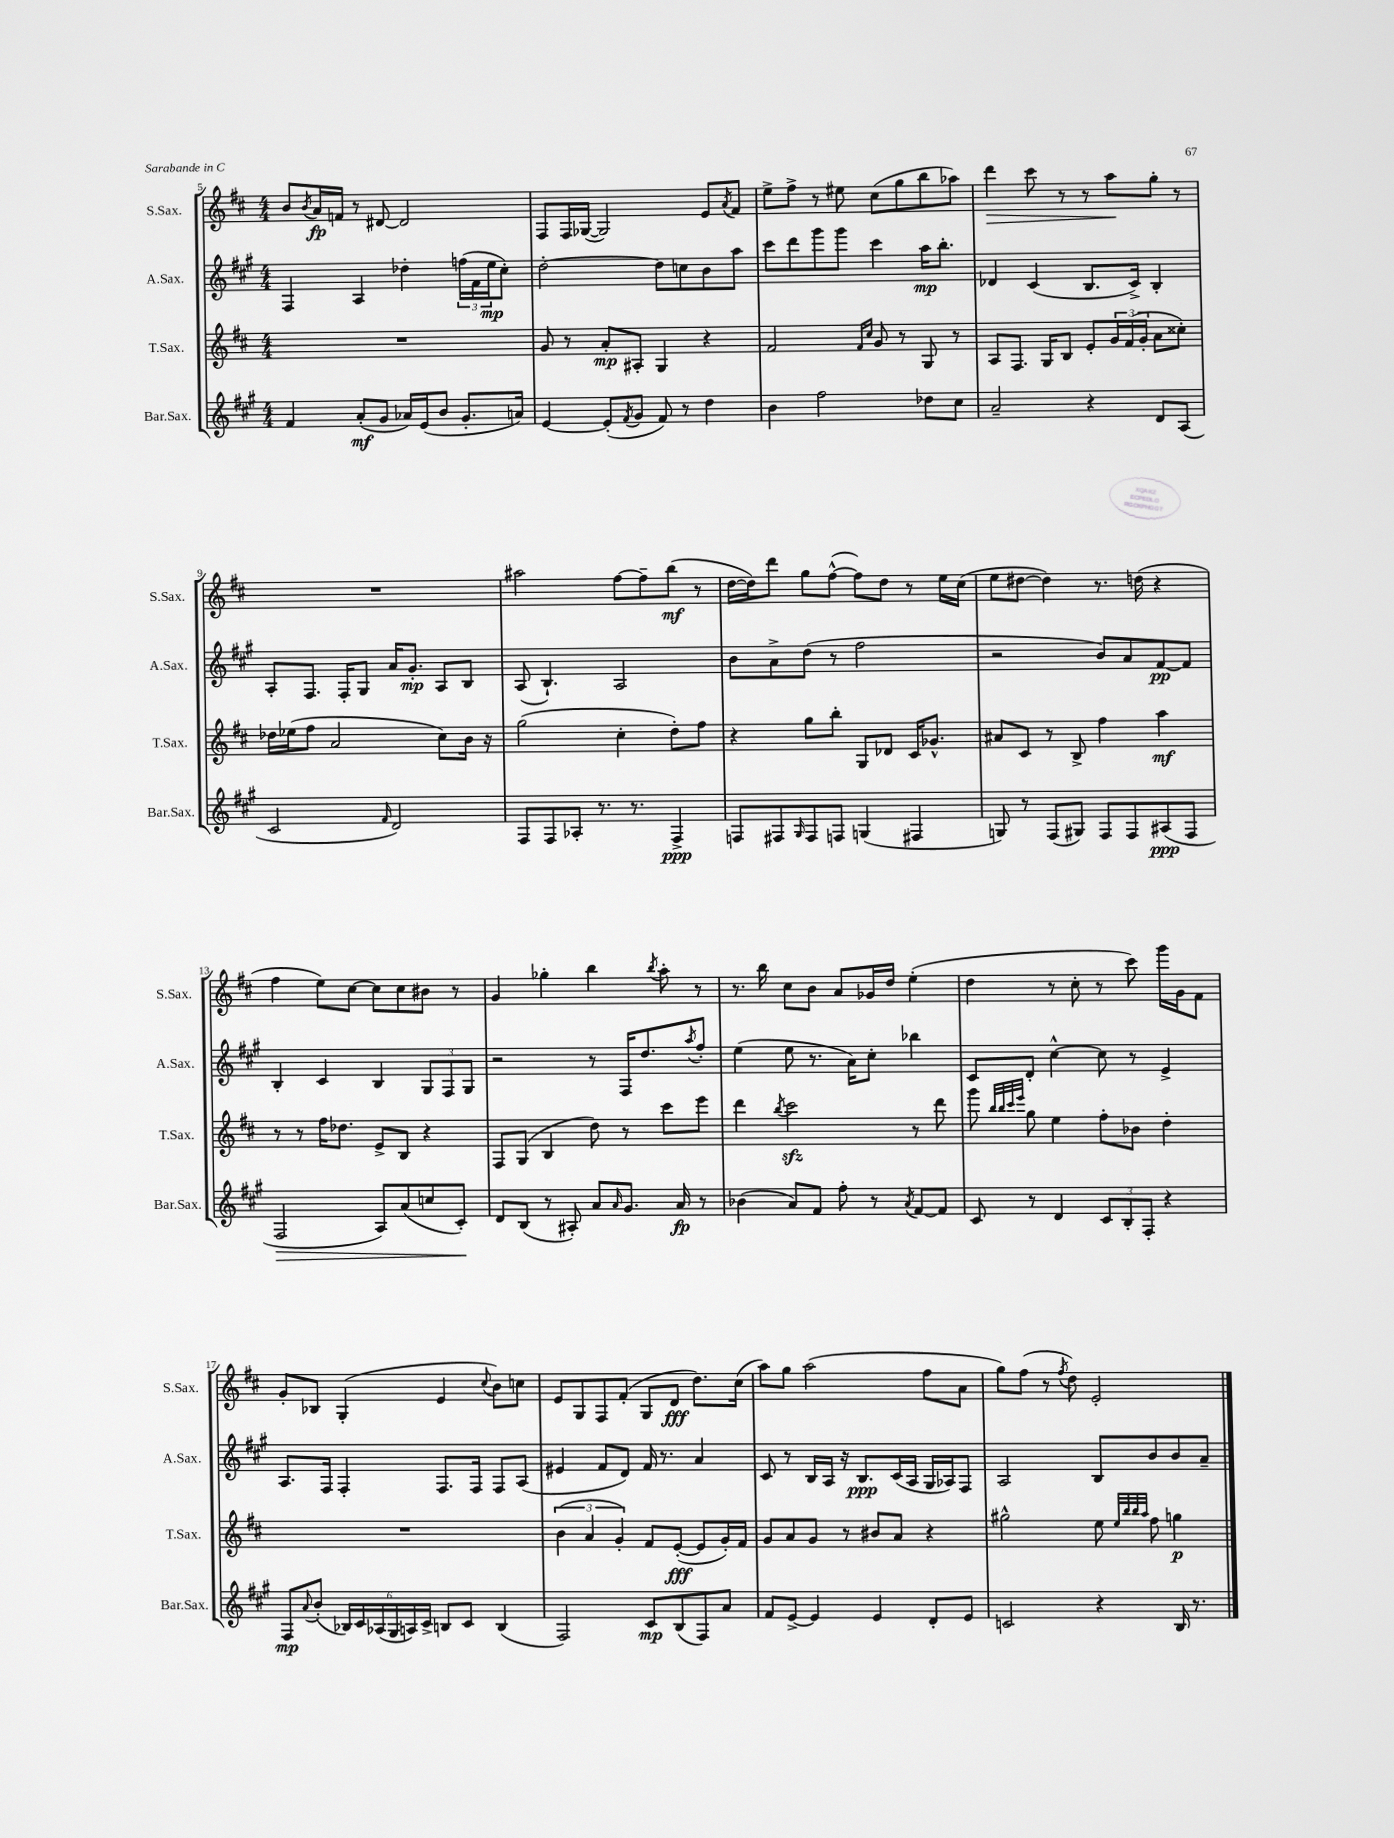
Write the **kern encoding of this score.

**kern	**kern	**kern	**kern
*staff4	*staff3	*staff2	*staff1
*clefG2	*clefG2	*clefG2	*clefG2
*k[f#c#g#]	*k[f#c#]	*k[f#c#g#]	*k[f#c#]
*M4/4	*M4/4	*M4/4	*M4/4
4f#	1r	4F#	8b
.	.	.	8qb
.	.	.	16a
.	.	.	16f
(8a'	.	4A	8r
8g#	.	.	[8d#
16a-)	.	4dd-'	2d#]
(16e	.	.	.
8b	.	.	.
8.g#'	.	(24ff	.
.	.	24f#	.
.	.	24ee	.
.	.	8cc#')	.
16a)	.	.	.
=	=	=	=
[4e	8g	[2dd'	8F#
.	8r	.	16F#
.	.	.	([16G-
(8e']	8a'	.	2G-])
8qf#	.	.	.
8g#	8A#'	.	.
8f#)	4G	8dd]	.
8r	.	8cc	.
4dd	4r	8b	8e
.	.	.	8qa
.	.	8aa	8f#
=	=	=	=
4b	2f#	8ccc#	8ee^
.	.	8ddd	8ff#^
2ff#	.	8ggg#	8r
.	.	8ggg#	8ee#
.	16qqf#	.	.
.	16qqcc#	.	.
.	8g	4ccc#	(8cc#
.	8r	.	8gg
8dd-	8G	16aa	8bb
.	.	8.bb'	.
8cc#	8r	.	8aa-)
=	=	=	=
2a~	8A	4d-	4ddd
.	8.F#	.	.
.	.	(4c#	8ccc#
.	16G	.	.
.	8B	.	8r
4r	8e'	8.B	8r
.	24g	.	8aa
.	(24f#	.	.
.	.	16c#^)	.
.	24g'	.	.
8d	8a	4B'	8gg'
(8A	8cc##')	.	8r
=	=	=	=
2c#	16dd-	8A'	1r
.	(16ee-	.	.
.	8ff#	8.F#	.
.	2a	.	.
.	.	16F#'	.
.	.	8G#	.
16qqf#	.	.	.
2d)	.	16a	.
.	.	8.g#'	.
.	8cc#)	8A	.
.	16b	8B	.
.	16r	.	.
=	=	=	=
8F#	(2gg	(8A	2aa#
8F#	.	4.B`)	.
8A-'	.	.	.
8.r	.	.	.
.	4cc#'	2A	[8ff#
8.r	.	.	.
.	.	.	8ff#~]
4F#^	8dd')	.	(8bb
.	8ff#	.	8r
=	=	=	=
8F	4r	8b	[16dd
.	.	.	16dd])
8F#	.	8a^	8ddd
16qqG#	.	.	.
8F#	8gg	(8dd	8gg
8F	8bb'	8r	([8ff#^^
(4G	8G	2ff#	8ff#])
.	8d-	.	8dd
4F#	16c#	.	8r
.	8.g-^^	.	.
.	.	.	16ee
.	.	.	(16cc#
=	=	=	=
8G)	8a#	2r	8ee
8r	8c#	.	[8dd#
(8F#	8r	.	4dd#])
8G#)	8B^	.	.
8F#	4ff#	8b)	8.r
8F#	.	8a	.
.	.	.	(16dd
(8A#	4aa	[8f#	4r
8F#	.	8f#]	.
=	=	=	=
2F#	8r	4B'	4ff#
.	8r	.	.
.	16ff#	4c#	8ee)
.	8.dd-	.	.
.	.	.	[8cc#
8A)	8e^	4B	8cc#]
(8a	8B	.	8cc#
8cc	4r	12G#	8b#
.	.	12F#	.
8c#')	.	.	8r
.	.	12G#	.
=	=	=	=
8d	8F#	2r	4g
(8B	(8G	.	.
8r	4B	.	4gg-'
8A#')	.	.	.
8a	8dd)	8r	4bb
16qqa	.	.	.
8.g#	8r	16F#	.
.	.	8.dd	.
.	.	.	8qbb
.	8ccc#	.	8aa'
16a	.	.	.
.	.	8qaa	.
8r	8eee	8ff#'	8r
=	=	=	=
(4b-	4ddd	(4ee	8.r
.	.	.	16bb
.	8qbb	.	.
8a)	2ccc#	8ee	8cc#
8f#	.	8.r	8b
8ff#'	.	.	8a
.	.	16a)	.
8r	.	8cc#'	16g-
.	.	.	16dd
8qa	.	.	.
[8f#	8r	4bb-	(4ee'
8f#]	8ddd	.	.
=	=	=	=
8c#	8ggg	8c#	4dd
.	32qqbb	.	.
.	32qqbb	.	.
.	32qqccc#	.	.
.	32qqeee	.	.
8r	8gg	8d'	.
4d	4ee	[4cc#^^	8r
.	.	.	8cc#'
12c#	8ff#'	8cc#]	8r
12B'	.	.	.
.	8b-	8r	8ccc#)
12F#'	.	.	.
4r	4dd'	4e^	16ggg
.	.	.	16g
.	.	.	8f#
=	=	=	=
8F#	1r	8.A	8g'
8qqa	.	.	.
(8b'	.	.	8B-
.	.	16F#	.
24B-)	.	4F#'	(4G'
24c#	.	.	.
(24A-	.	.	.
24G#	.	.	.
24A)	.	.	.
24c#^	.	.	.
8B	.	8.F#	4e
8c#	.	.	.
.	.	16F#	.
.	.	.	8qqcc#
(4B	.	8F#	8b)
.	.	(8A	8cc
=	=	=	=
2F#)	(6b	4e#	8e
.	.	.	8G
.	6a	.	.
.	.	8f#	8F#
.	6g')	.	.
.	.	8d)	(8f#'
8c#	8f#	16f#	8G
.	.	8.r	.
(8B	([8e'	.	8d
8F#)	8e]	4a	8.dd)
8a	16g')	.	.
.	16f#	.	(16cc#
=	=	=	=
8f#	8g	8c#	8aa)
[8e^	8a	8r	8gg
4e]	8g	16B	(2aa
.	.	16A	.
.	8r	16r	.
.	.	8.B	.
4e	8b#	.	.
.	8a	(16c#	.
.	.	16A	.
8d'	4r	16G#	8ff#
.	.	16A-)	.
8e	.	8F#	8a
=	=	=	=
2c	2gg#^^	2A	8gg)
.	.	.	(8ff#
.	.	.	8r
.	.	.	8qff#
.	.	.	8dd)
4r	8ee	8B	2e'
.	32qqee	.	.
.	32qqbb	.	.
.	32qqbb	.	.
.	32qqaa	.	.
.	8ff#	8b	.
16B	4gg	8b	.
8.r	.	.	.
.	.	8a~	.
==	==	==	==
*-	*-	*-	*-
